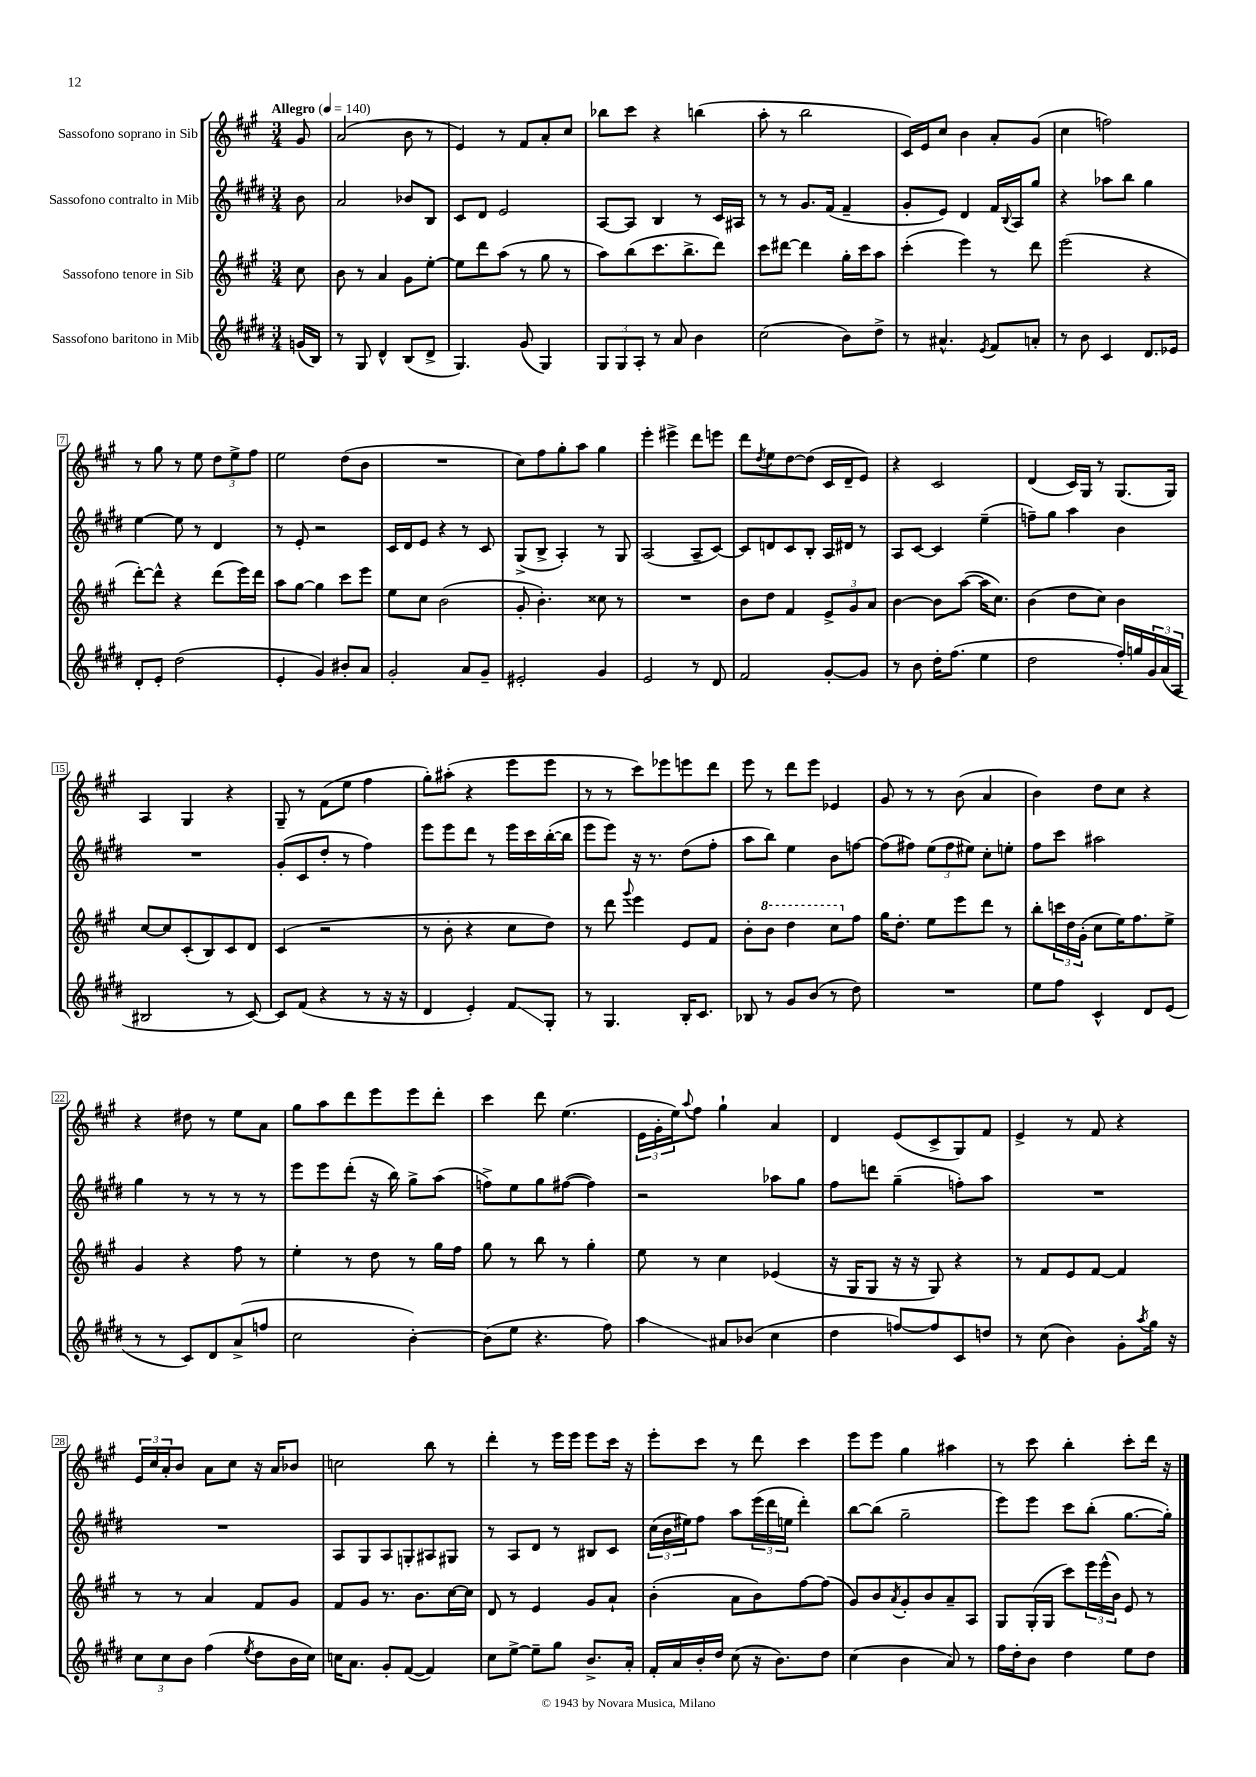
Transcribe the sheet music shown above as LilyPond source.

<<
\new StaffGroup <<
\new Staff = "s0" \with { instrumentName = "Sassofono soprano in Sib" } {
    \clef treble \key a \major \numericTimeSignature \time 3/4 \partial 8 \tempo "Allegro" 4 = 140
    gis'8 |
    a'2( b'8 r8 |
    e'4) r8 fis'8 a'8-. cis''8 |
    bes''8 cis'''8 r4 b''4( |
    a''8-. r8 b''2 |
    cis'16) e'16 cis''8 b'4 a'8-. gis'8( |
    cis''4 f''2) |
    r8 gis''8 r8 e''8 \tuplet 3/2 { d''8 e''8-> fis''8 } |
    e''2 d''8( b'8 |
    R2. |
    cis''8) fis''8 gis''8-. a''8 gis''4 |
    e'''4-. eis'''4-> d'''8 e'''8 |
    d'''8 \acciaccatura { d''8 } e''8 d''8~ d''8( cis'16 d'16-- e'8) |
    r4 cis'2 |
    d'4( cis'16) gis16 r8 gis8.( gis16) |
    a4 gis4 r4 |
    gis8-- r8 fis'8( e''8 fis''4 |
    gis''8-.) ais''8-.( r4 e'''8 e'''8 |
    r8 r8 cis'''8) ees'''8 e'''8 d'''8 |
    e'''8 r8 d'''8 e'''8 ees'4 |
    gis'8 r8 r8 b'8( a'4 |
    b'4) d''8 cis''8 r4 |
    r4 dis''8 r8 e''8 a'8 |
    gis''8 a''8 d'''8 e'''8 e'''8 d'''8-. |
    cis'''4 d'''8 e''4.( |
    \tuplet 3/2 { e'16 gis'16-. e''16) } \appoggiatura { a''8 } fis''8 gis''4-! a'4 |
    d'4 e'8( cis'8-> gis8) fis'8 |
    e'4-> r8 fis'8 r4 |
    \tuplet 3/2 { e'16 cis''16 a'16-. } b'8 a'8 cis''8 r16 a'16 bes'8 |
    c''2 b''8 r8 |
    d'''4-. r8 e'''16 e'''16 e'''8 cis'''16 r16 |
    e'''8-. cis'''8 r8 d'''8 cis'''4 |
    e'''8 e'''8 gis''4 ais''4 |
    r8 cis'''8 b''4-. cis'''8-. d'''16 r16 \bar "|." |
}
\new Staff = "s1" \with { instrumentName = "Sassofono contralto in Mib" } {
    \clef treble \key e \major \numericTimeSignature \time 3/4 \partial 8
    b'8 |
    a'2 bes'8 b8 |
    cis'8 dis'8 e'2 |
    a8~ a8 b4 r8 cis'16 ais16 |
    r8 r8 gis'8. fis'16( fis'4-- |
    gis'8-. e'8) dis'4 fis'16 \appoggiatura { b8 } a16 gis''8 |
    r4 aes''8 b''8 gis''4 |
    e''4~ e''8 r8 dis'4 |
    r8 e'8-. r2 |
    cis'16 dis'16 e'8 r4 r8 cis'8 |
    gis8->( b8-> a4-.) r8 gis8 |
    a2( a8-- cis'8~) |
    cis'8 d'8 cis'8 b8-. a16 dis'16 r8 |
    a8 cis'8~ cis'4 e''4--( |
    f''8--) gis''8 a''4 b'4 |
    R2. |
    gis'8-.( cis'8 dis''8-. r8 fis''4) |
    e'''8 e'''8 dis'''8 r8 e'''16 cis'''16 b''16~-.( b''16 |
    e'''8 e'''8) r16 r8. dis''8( fis''8-. |
    a''8 b''8) e''4 b'8 f''8~ |
    f''8( fis''8) \tuplet 3/2 { e''8( fis''8 eis''8) } cis''8-. e''8-. |
    fis''8 cis'''8 ais''2 |
    gis''4 r8 r8 r8 r8 |
    e'''8 e'''8 dis'''8-.( r16 b''16) gis''8-> a''8( |
    f''8->) e''8 gis''8 fis''8~( fis''4) |
    r2 aes''8 gis''8 |
    fis''8 d'''8 gis''4--( f''8-.) a''8 |
    R2. |
    R2. |
    a8 gis8 a8 g8-. ais8 gis8 |
    r8 a8 dis'8 r8 bis8 cis'8 |
    \tuplet 3/2 { cis''16( b'16 eis''16) } fis''8 a''8 \tuplet 3/2 { e'''16( dis'''16 e''16 } dis'''4-.) |
    b''8~ b''8( gis''2-- |
    e'''8) e'''8 cis'''8 b''8-.( gis''8.~ gis''16-.) \bar "|." |
}
\new Staff = "s2" \with { instrumentName = "Sassofono tenore in Sib" } {
    \clef treble \key a \major \numericTimeSignature \time 3/4 \partial 8
    cis''8 |
    b'8 r8 a'4 gis'8 e''8~-. |
    e''8 d'''8 a''8( r8 gis''8 r8 |
    a''8) b''8( cis'''8. b''8.-> d'''8) |
    cis'''8 dis'''8~ dis'''4 gis''16-. cis'''16 a''8 |
    cis'''4-.( e'''4) r8 d'''8 |
    e'''2( r4 |
    d'''8~-.) d'''8-^ r4 d'''8( e'''16) d'''16 |
    a''8 gis''8~ gis''4 cis'''8 e'''8 |
    e''8 cis''8 b'2( |
    gis'8-. b'4.-.) cisis''8 r8 |
    R2. |
    b'8 d''8 fis'4 \tuplet 3/2 { e'8-> gis'8 a'8 } |
    b'4~ b'8 a''8~( a''16 cis''8.) |
    b'4( d''8 cis''8) b'4 |
    cis''8~ cis''8 cis'8-.( b8) cis'8 d'8 |
    cis'4( r2 |
    r8 b'8-. r4 cis''8 d''8) |
    r8 d'''8 \appoggiatura { gis'''8 } e'''4 e'8 fis'8 |
    b'8-. \ottava #1 b''8 d'''4 cis'''8 \ottava #0 fis''8 |
    gis''16 d''8.-. e''8 e'''8 d'''8 r8 |
    b''8-. \tuplet 3/2 { c'''16 d''16 gis'16-.( } cis''8 e''16) fis''8. e''8-> |
    gis'4 r4 fis''8 r8 |
    e''4-. r8 d''8 r8 gis''16 fis''16 |
    gis''8 r8 b''8 r8 gis''4-. |
    e''8 r8 cis''4 ees'4( |
    r16 gis16 gis8 r16 r16 gis8) r4 |
    r8 fis'8 e'8 fis'8~ fis'4 |
    r8 r8 a'4 fis'8 gis'8 |
    fis'8 gis'8 r8. b'8. cis''16~ cis''16 |
    d'8 r8 e'4 gis'8 a'8-! |
    b'4-.( a'8 b'8) fis''8~ fis''8( |
    gis'8) b'8 \acciaccatura { a'8 } gis'8-. b'8 a'8-- a8 |
    gis8 gis16-.( gis16 cis'''8) \tuplet 3/2 { e'''16 e'''16-^( b'16) } e'8 r8 \bar "|." |
}
\new Staff = "s3" \with { instrumentName = "Sassofono baritono in Mib" } {
    \clef treble \key e \major \numericTimeSignature \time 3/4 \partial 8
    g'16( b16) |
    r8 gis8 dis'4-^ b8( dis'8-> |
    gis4.) gis'8( gis4) |
    \tuplet 3/2 { gis8 gis8 a8-. } r8 a'8 b'4 |
    cis''2( b'8) dis''8-> |
    r8 ais'4.-^ \acciaccatura { e'8 } fis'8 a'8-. |
    r8 b'8 cis'4 dis'8. ees'16 |
    dis'8-. e'8-. dis''2( |
    e'4-. gis'4) bis'8-. a'8 |
    gis'2-. a'8 gis'8-- |
    eis'2-. gis'4 |
    e'2 r8 dis'8 |
    fis'2 gis'8~-. gis'8 |
    r8 b'8 dis''16-. fis''8.( e''4 |
    dis''2 fis''16-.) g''16 \tuplet 3/2 { gis'16 a'16( a16 } |
    bis2 r8 cis'8~) |
    cis'8 fis'8( r4 r8 r16 r16 |
    dis'4 e'4-.) fis'8\glissando gis8-. |
    r8 gis4. b16-. cis'8. |
    bes8 r8 gis'8 b'8( r8 dis''8) |
    R2. |
    e''8 fis''8 cis'4-^ dis'8 e'8( |
    r8 r8 cis'8) dis'8 a'8->( f''8 |
    cis''2 b'4~-.) |
    b'8( e''8 r4. fis''8) |
    a''4\glissando ais'8 bes'8( cis''4 |
    dis''4 f''8~) f''8 cis'8 d''8 |
    r8 cis''8( b'4) gis'8-. \acciaccatura { a''8 } gis''16 r16 |
    \tuplet 3/2 { cis''8 cis''8 b'8 } fis''4( \acciaccatura { e''8 } dis''8 b'16 cis''16) |
    c''16 a'8. gis'8-. fis'8~( fis'4) |
    cis''8 e''8~-> e''8-- gis''8 b'8.-> a'16-. |
    fis'16-. a'16 b'16-. dis''16 cis''8( r16 b'8.) dis''8 |
    cis''4( b'4 a'8) r8 |
    fis''16 dis''16-. b'8 dis''4 e''8 dis''8 \bar "|." |
}
>>
>>
\layout { \context { \Score \override BarNumber.stencil = #(make-stencil-boxer 0.1 0.3 ly:text-interface::print) } }
